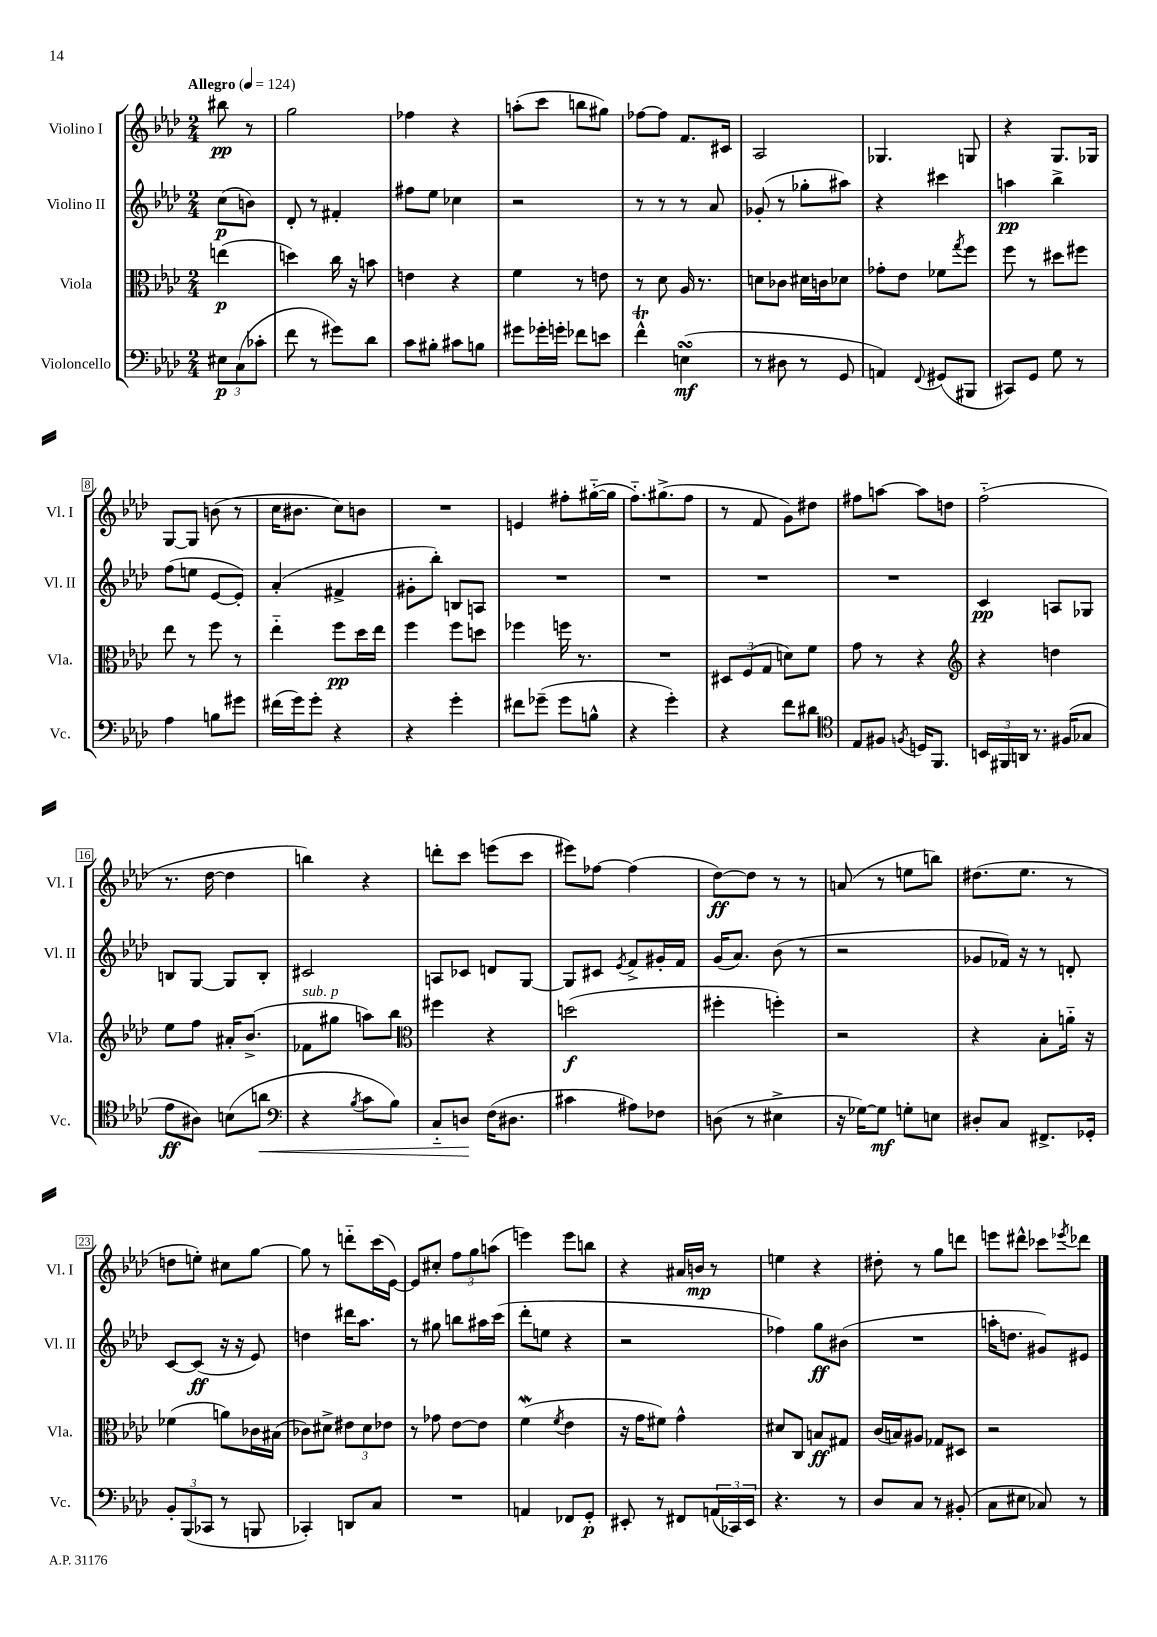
<<
\new StaffGroup <<
\new Staff = "s0" \with { instrumentName = "Violino I" shortInstrumentName = "Vl. I" } {
    \clef treble \key aes \major \numericTimeSignature \time 2/4 \partial 4 \tempo "Allegro" 4 = 124
    bis''8\pp r8 |
    g''2 |
    fes''4 r4 |
    a''8-.( c'''8 b''8 gis''8) |
    fes''8~ fes''8 f'8. cis'16 |
    aes2 |
    ges4. g8 |
    r4 g8. ges16 |
    g8~ g8 b'8( r8 |
    c''16 bis'8. c''8) b'8 |
    R2 |
    e'4 fis''8-. gis''16~-_( gis''16 |
    f''8.-_) gis''8.->( f''8 |
    r8 f'8 g'8) dis''8 |
    fis''8 a''8~ a''8 d''8 |
    f''2-_( |
    r8. des''16~ des''4 |
    b''4) r4 |
    d'''8-. c'''8 e'''8( c'''8 |
    eis'''8) fes''8~ fes''4( |
    des''8~\ff) des''8 r8 r8 |
    a'8( r8 e''8 b''8) |
    dis''8.( ees''8. r8 |
    d''8 e''8-.) cis''8 g''8~ |
    g''8 r8 d'''8-_ c'''16( ees'16~) |
    ees'8 cis''8-. \tuplet 3/2 { f''8 g''8 a''8( } |
    e'''4) e'''8 b''8 |
    r4 ais'16 b'16\mp r8 |
    e''4 r4 |
    dis''8-. r8 g''8 d'''8 |
    e'''8 dis'''8-^ ces'''8 \acciaccatura { ees'''8 } des'''8 \bar "|." |
}
\new Staff = "s1" \with { instrumentName = "Violino II" shortInstrumentName = "Vl. II" } {
    \clef treble \key aes \major \numericTimeSignature \time 2/4 \partial 4
    c''8\p( b'8) |
    des'8-. r8 fis'4-. |
    fis''8 ees''8 ces''4 |
    r2 |
    r8 r8 r8 aes'8 |
    ges'8-.( r8 ges''8-. ais''8) |
    r4 cis'''4 |
    a''4\pp bes''4-> |
    f''8( e''8 ees'8~ ees'8-.) |
    aes'4-.( fis'4-> |
    gis'8-. bes''8-.) b8 a8 |
    R2 |
    R2 |
    R2 |
    R2 |
    c'4\pp a8 ges8 |
    b8 g8~ g8 b8-. |
    cis'2 |
    a8 ces'8 d'8 g8~ |
    g8 cis'8 \acciaccatura { ees'8 } f'8-> gis'16-. f'16 |
    g'16( aes'8.) bes'8( r8 |
    r2 |
    ges'8 fes'16) r16 r8 d'8-. |
    c'8~ c'8\ff( r16 r16 ees'8) |
    d''4 dis'''16 aes''8. |
    r8 gis''8 b''8 ais''16 c'''16( |
    des'''8-. e''8 r4 |
    r2 |
    fes''4) g''8\ff bis'8( |
    R2 |
    a''16-. d''8. gis'8) eis'8 \bar "|." |
}
\new Staff = "s2" \with { instrumentName = "Viola" shortInstrumentName = "Vla." } {
    \clef alto \key aes \major \numericTimeSignature \time 2/4 \partial 4
    e''4\p( |
    d''4) c''16 r16 b'8 |
    e'4 r4 |
    f'4 r8 e'8 |
    r8 des'8 aes16 r8. |
    d'8 ces'8 dis'16 c'16 des'8 |
    ges'8-. ees'8 fes'8 \acciaccatura { g''8 } f''8 |
    f''8 r8 dis''8 fis''8 |
    ees''8 r8 f''8 r8 |
    ees''4-_ f''8\pp des''16 ees''16 |
    f''4 f''8 d''8 |
    fes''4 f''16 r8. |
    R2 |
    \tuplet 3/2 { dis8 f8( g8 } d'8) f'8 |
    g'8 r8 r4 |
    \clef treble r4 d''4 |
    ees''8 f''8 ais'16-. bes'8.->( |
    fes'8^\markup { \italic "sub. p" } gis''8 a''8) bes''8 |
    \clef alto fis''4 r4 |
    d''2\f( |
    fis''4-. f''4-.) |
    r2 |
    r4 bes8-. a'16-_ r16 |
    fes'4( a'8) ces'16 bis16( |
    ces'8) dis'8-> \tuplet 3/2 { eis'8 dis'8 ees'8 } |
    r8 ges'8 ees'8~ ees'8 |
    f'4\mordent( \acciaccatura { f'8 } ees'4 |
    r16 g'16 fis'8) g'4-^ |
    dis'8 c8 b8\ff gis8 |
    c'16( b16) ais8 ges8 dis8 |
    r2 \bar "|." |
}
\new Staff = "s3" \with { instrumentName = "Violoncello" shortInstrumentName = "Vc." } {
    \clef bass \key aes \major \numericTimeSignature \time 2/4 \partial 4
    \tuplet 3/2 { eis8\p c8( ces'8-. } |
    f'8 r8 gis'8) des'8 |
    c'8 bis8-. cis'8 b8 |
    gis'8 ges'16-. g'16-. fes'8 e'8 |
    f'4-^\trill e4\turn\mf( |
    r8 dis8 r8 g,8 |
    a,4) \appoggiatura { f,8 } gis,8( bis,,8 |
    cis,8) g,8 g8 r8 |
    aes4 b8 gis'8 |
    fis'16( g'16) g'8-. r4 |
    r4 g'4-. |
    fis'8 ges'8--( ges'8 b8-^ |
    r4 g'4-.) |
    r4 f'8 dis'8 |
    \clef tenor ees8 fis8 \acciaccatura { f8 } d16 f,8. |
    \tuplet 3/2 { b,16 fis,16 a,16 } r8. fis16( ges8 |
    ees'8\ff ais8) b8( a'8\< |
    \clef bass r4 \acciaccatura { bes8 } c'8 bes8) |
    c8-_ d8\! f16( dis8. |
    cis'4 ais8) fes8 |
    d8( r8 eis4-> |
    r16 ges16~) ges8\mf g8-. e8 |
    dis8-. c8 fis,8.-> ges,16-. |
    \tuplet 3/2 { bes,8-. bes,,8( ces,8 } r8 b,,8 |
    ces,4-.) d,8 c8 |
    R2 |
    a,4 fes,8 g,8-.\p |
    eis,8-. r8 fis,8 \tuplet 3/2 { a,16( ces,16) eis,16 } |
    r4. r8 |
    des8 c8 r8 bis,8-.( |
    c8 eis8 ces8) r8 \bar "|." |
}
>>
>>
\layout { \context { \Score \override BarNumber.stencil = #(make-stencil-boxer 0.1 0.3 ly:text-interface::print) } }
